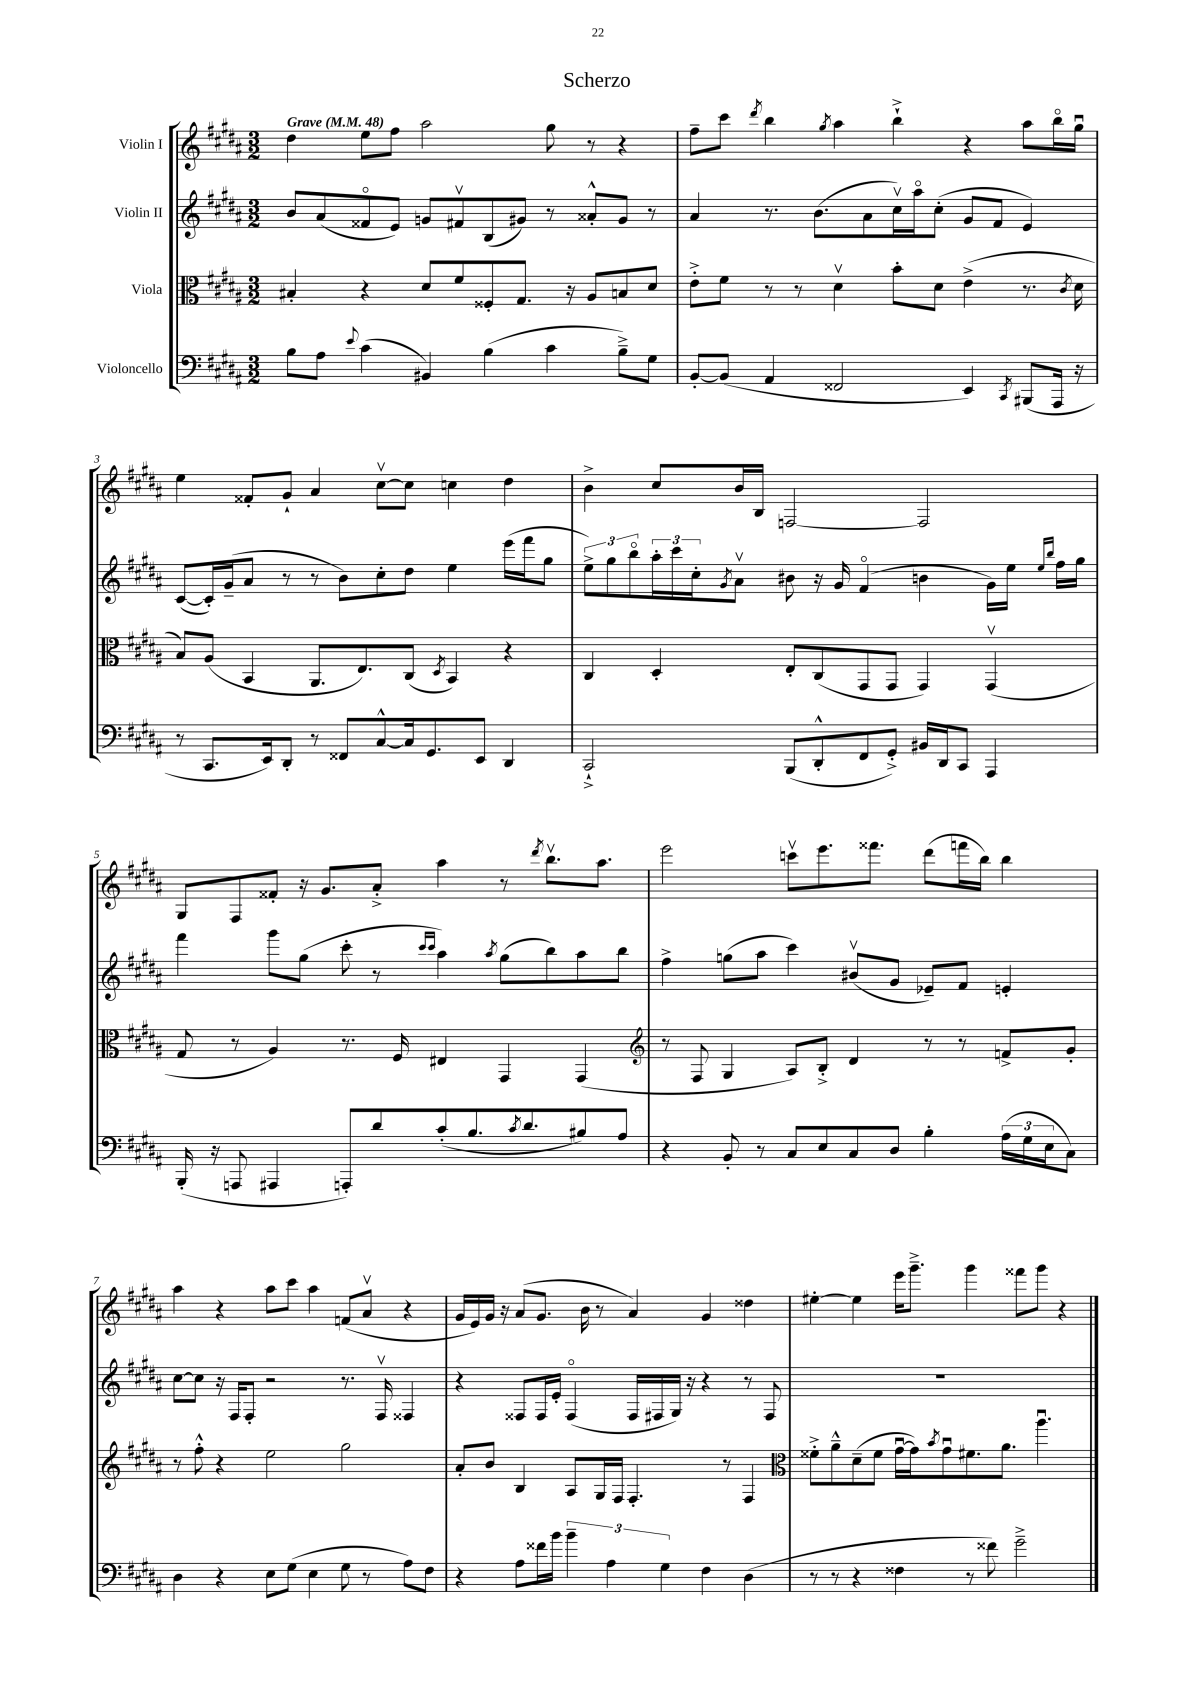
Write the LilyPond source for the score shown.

\header { title = "Scherzo" }
<<
\new StaffGroup <<
\new Staff = "s0" \with { instrumentName = "Violin I" } {
    \clef treble \key b \major \numericTimeSignature \time 3/2 \tempo "Grave" 4 = 48
    dis''4 e''8 fis''8 ais''2 gis''8 r8 r4 |
    fis''8-- cis'''8 \acciaccatura { dis'''8 } b''4 \acciaccatura { gis''8 } ais''4 b''4-!-> r4 ais''8 b''16\flageolet gis''16\downbow |
    e''4 fisis'8-. gis'8-! ais'4 cis''8~\upbow cis''8 c''4 dis''4 |
    b'4-> cis''8 b'16 b16 f2~ f2 |
    gis8 fis8 fisis'8-. r16 gis'8. ais'8-.-> ais''4 r8 \acciaccatura { dis'''8 } b''8.\upbow ais''8. |
    e'''2 c'''8\upbow e'''8. fisis'''8. dis'''8( f'''16 b''16) b''4 |
    ais''4 r4 ais''8 cis'''8 ais''4 f'8( ais'8\upbow r4 |
    gis'16 e'16) gis'16 r16 ais'8( gis'8. b'16 r8 ais'4) gis'4 disis''4 |
    eis''4~-. eis''4 e'''16 gis'''8.---> gis'''4 fisis'''8 gis'''8 r4 \bar "|." |
}
\new Staff = "s1" \with { instrumentName = "Violin II" } {
    \clef treble \key b \major \numericTimeSignature \time 3/2
    b'8 ais'8( fisis'8\flageolet e'8) g'8 fis'8\upbow b8( gis'8) r8 aisis'8-.-^ gis'8 r8 |
    ais'4 r8. b'8.( ais'8 cis''16\upbow) ais''16\flageolet cis''8-.( gis'8 fis'8 e'4) |
    cis'8~( cis'16-.) gis'16--( ais'8 r8 r8 b'8) cis''8-. dis''8 e''4 e'''16( fis'''16 gis''8 |
    \tuplet 3/2 { e''8->) gis''8 b''8\flageolet } \tuplet 3/2 { ais''16-. cis'''16 cis''16-. } \acciaccatura { gis'8 } ais'8\upbow bis'8 r16 gis'16 fis'4\flageolet( b'4 gis'16) e''16 \grace { e''16 b''16 } fis''16 gis''16 |
    fis'''4 gis'''8 gis''8( cis'''8-. r8 \grace { cis'''16 cis'''16 } ais''4) \acciaccatura { ais''8 } gis''8( b''8) ais''8 b''8 |
    fis''4-> g''8( ais''8 cis'''4) bis'8\upbow( gis'8 ees'8--) fis'8 e'4-. |
    cis''8~ cis''8 r16 fis16 fis8-. r2 r8. fis16\upbow fisis4 |
    r4 fisis8 fisis16 e'16-. fisis4\flageolet( fisis16 fis16 gis16) r16 r4 r8 fis8 |
    R1. \bar "|." |
}
\new Staff = "s2" \with { instrumentName = "Viola" } {
    \clef alto \key b \major \numericTimeSignature \time 3/2
    bis4-. r4 dis'8 fis'8 fisis8-. gis8. r16 ais8 b8 dis'8 |
    e'8-.-> fis'8 r8 r8 dis'4\upbow b'8-. dis'8 e'4->( r8. \acciaccatura { cis'8 } dis'16 |
    b8) ais8( b,4 ais,8. e8.) cis8( \acciaccatura { dis8 } b,4) r4 |
    cis4 dis4-. e8-. cis8( gis,8 gis,8 gis,4) gis,4\upbow( |
    gis8 r8 ais4) r8. fis16 eis4 gis,4 gis,4( |
    \clef treble r8 fis8 gis4 ais8) b8-.-> dis'4 r8 r8 f'8-> gis'8-. |
    r8 fis''8-.-^ r4 e''2 gis''2 |
    ais'8-. b'8 b4 ais8 gis16 fis16 fis4.-. r8 fis4 |
    \clef alto fisis'8-.-> ais'8---^ dis'8--( fisis'8 gis'16~\downbow gis'16) \acciaccatura { b'8 } gis'8\downbow fis'8. ais'8. ais''4.\downbow \bar "|." |
}
\new Staff = "s3" \with { instrumentName = "Violoncello" } {
    \clef bass \key b \major \numericTimeSignature \time 3/2
    b8 ais8 \appoggiatura { e'8 } cis'4( bis,4) b4( cis'4 b8--->) gis8 |
    b,8~-. b,8( ais,4 fisis,2 e,4) \acciaccatura { cis,8 } bis,,8( ais,,16 r16 |
    r8 cis,8. e,16) dis,8-. r8 fisis,8 cis8~-^ cis16 gis,8. e,8 dis,4 |
    cis,2-!-> b,,8( dis,8-.-^ fis,8 gis,8-.->) bis,16 dis,16 cis,8 ais,,4 |
    b,,16-.( r16 a,,8 ais,,4 a,,8-.) dis'8 cis'8-.( b8. \acciaccatura { cis'8 } dis'8. bis8) ais8 |
    r4 b,8-. r8 cis8 e8 cis8 dis8 b4-. \tuplet 3/2 { ais16( gis16 e16 } cis8) |
    dis4 r4 e8 gis8( e4 gis8 r8 ais8) fis8 |
    r4 ais8 fisis'16 b'16 \tuplet 3/2 { b'4-- ais4 gis4 } fis4 dis4( |
    r8 r8 r4 fisis4 r8 fisis'8) gis'2---> \bar "|." |
}
>>
>>
